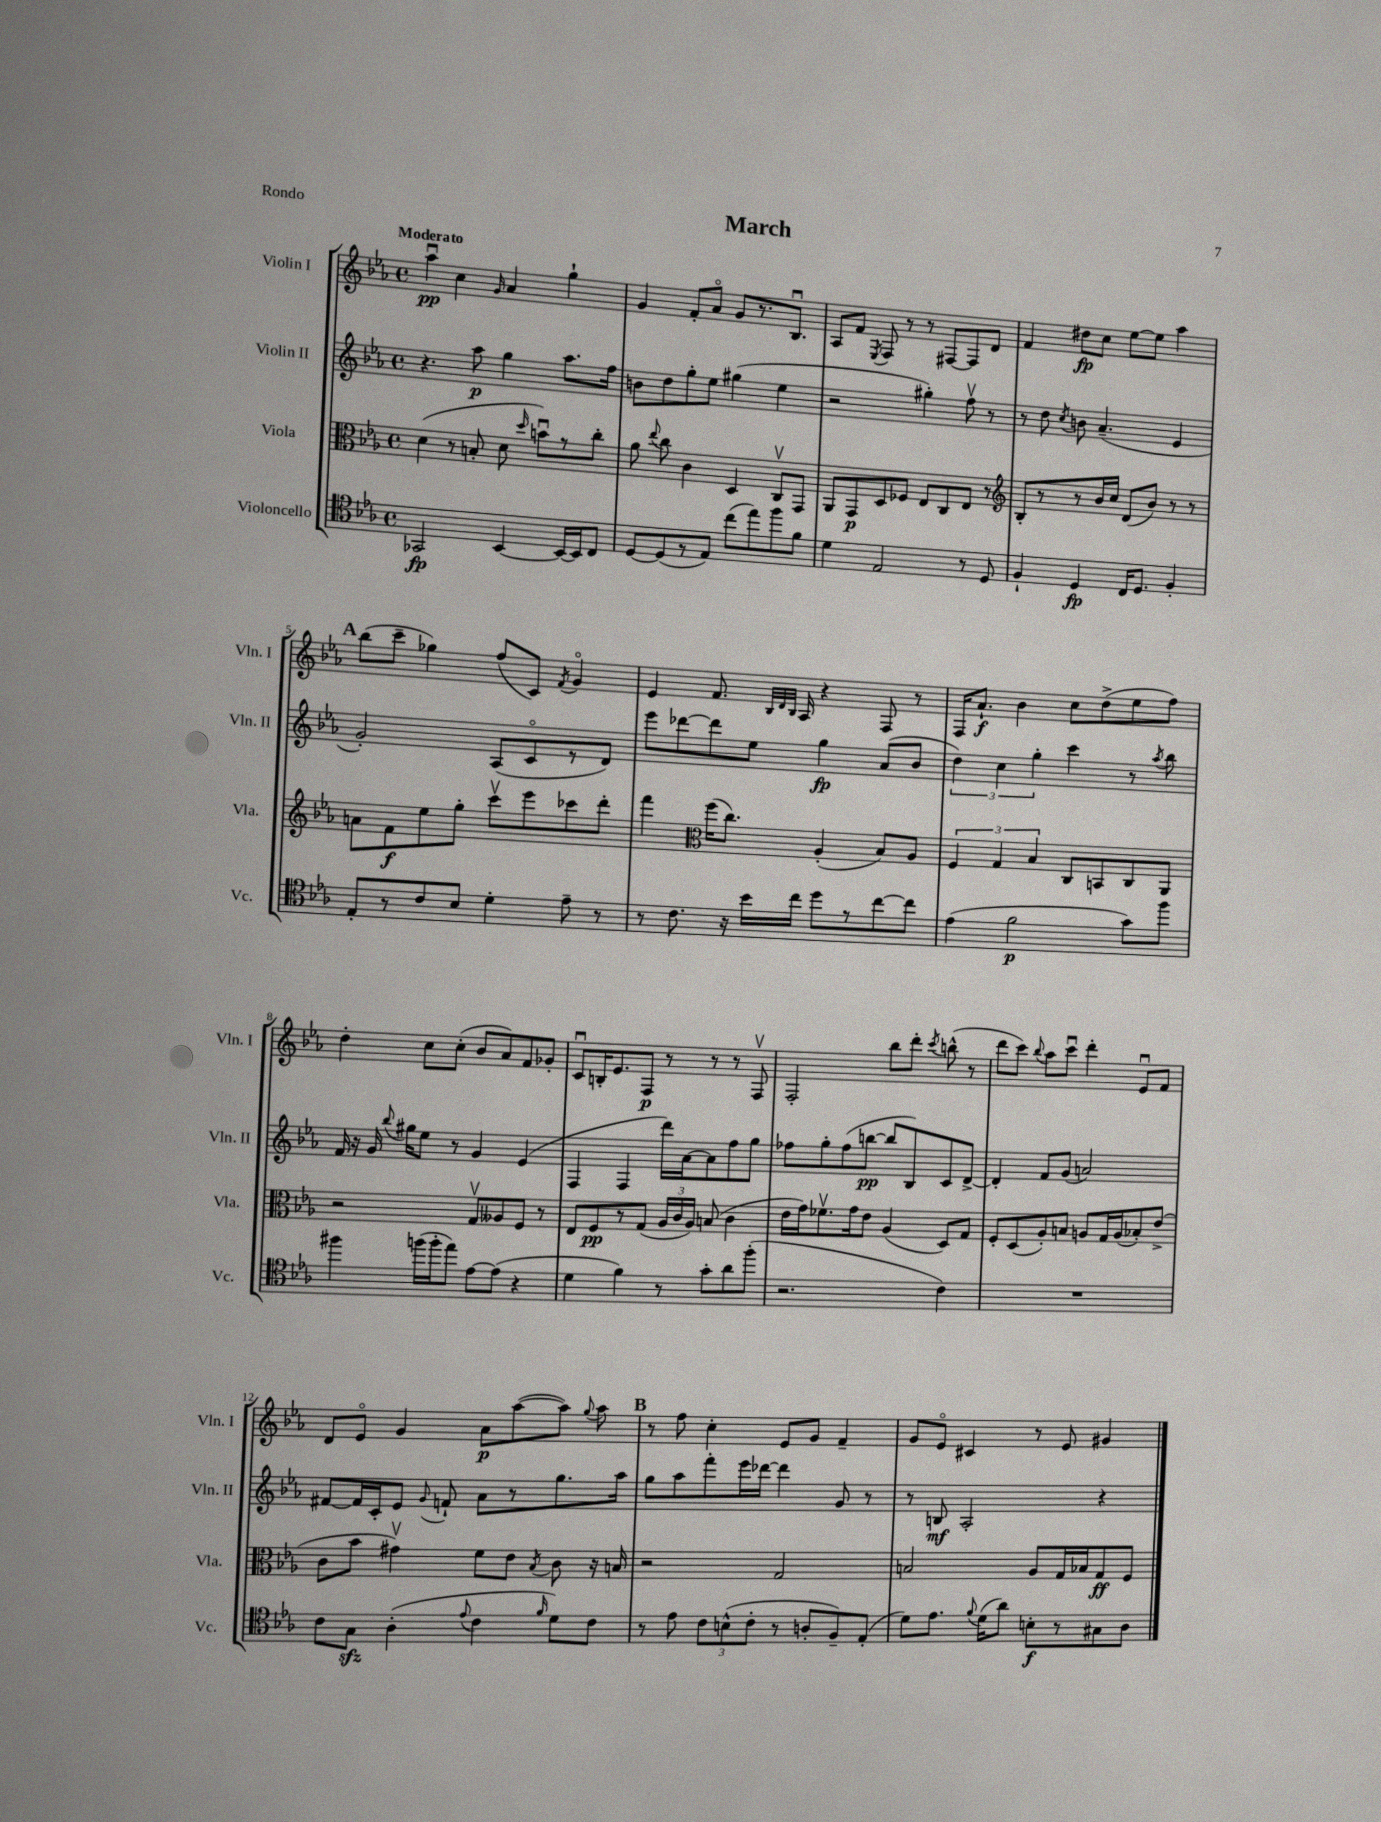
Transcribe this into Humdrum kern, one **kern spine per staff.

**kern	**kern	**kern	**kern
*staff4	*staff3	*staff2	*staff1
*clefC4	*clefC3	*clefG2	*clefG2
*k[b-e-a-]	*k[b-e-a-]	*k[b-e-a-]	*k[b-e-a-]
*M4/4	*M4/4	*M4/4	*M4/4
*met(c)	*met(c)	*met(c)	*met(c)
2GG-	(4d	4.r	4aa-u
.	8r	.	4cc
.	8B'	8aa-	.
.	.	.	16qqg
[4BB-	8d	4gg	4a-
.	16qqdd	.	.
.	8bu)	.	.
16BB-_	8r	8.aa-	4gg`
16BB-]	.	.	.
8C	8cc'	.	.
.	.	16ff	.
=	=	=	=
[8D	8a-	8b	4g
.	8qqee-	.	.
(8D]	8cc	8dd	.
8r	4c	8gg'	8f'
8E-)	.	8ee-	8a-o
(8cc	4D	(4gg#	8g
8ee-)	.	.	8.r
8ff	8Cv	4ee-	.
.	.	.	8.B-u
8f	8GG	.	.
=	=	=	=
4d	8AA-	2r	8A-
.	8GG	.	8f
.	.	.	8qE-
2E-	8D	.	8F
.	8F-	.	8r
.	8E-	4gg#')	8r
.	8C	.	[8F#
8r	8E-	8ffv	8F#]
8D	8r	8r	8d
=	=	=	=
*	*clefG2	*	*
4F`	8B-'	8r	4f
.	8r	8dd	.
.	.	8qcc	.
4D	8r	8b	8dd#
.	16b-	(4.a-~	8cc
.	16cc	.	.
16C	(8d	.	[8ee-
8.D	.	.	.
.	8b-)	.	8ee-]
4F'	8r	4e-	4aa-
.	8r	.	.
=	=	=	=
8E-'	8a	2g')	(8bb-
8r	8f	.	8ccc~
8c	8ee-	.	4gg-)
8B-	8gg'	.	.
4d'	8cccv	(8A-	(8ff
.	8eee-	8co	8c)
.	.	.	8qf
8e-~	8ccc-	8r	4go
8r	8ddd'	8d)	.
=	=	=	=
8r	4fff	8eee-	4e-
8.c	.	[8ddd-	.
*	*clefC3	*	*
.	(16ff	8ddd-]	8.f
16r	8.cc)	.	.
16b-	.	8ee-	.
.	.	.	32qqB-
.	.	.	32qqd
.	.	.	32qqB-
16cc	.	.	16A-
8dd	(4A-'	4gg	4r
8r	.	.	.
[8cc	8B-)	(8a-	8F
8cc]	8A-	8b-	8r
=	=	=	=
(4e-	6F	6dd)	16F
.	.	.	8.a-`
.	6G	6cc	.
2f	.	.	4b-
.	6B-	6gg'	.
.	8C	4ccc	8cc
.	8BB	.	(8dd^
8g)	8C	8r	8ee-
.	.	8qaa-	.
8ff	8AA-	8bb-	8ff)
=	=	=	=
4ff#	2r	16f	4dd'
.	.	16r	.
.	.	16g	.
.	.	8qqbb-	.
.	.	16gg#	.
(16ff	.	8ee-	8cc
16ff'	.	.	.
8ee-)	.	8r	(8cc'
[8e-	8Gv	4g	8b-
(8e-]	8A--	.	8a-)
4r	8F	(4e-	8f
.	8r	.	8g-'
=	=	=	=
4d	8E-	4F	8cu
.	8F	.	16B'
.	.	.	8.e-
4f)	8r	4F	.
.	(8G	.	8F
8r	24A-	16ddd)	8r
.	24c	.	.
.	.	[16a-	.
.	24A-)	.	.
8g'	(8B	8a-]	8r
8a-	4c	8ff	8r
(8ff'	.	8gg	8Fv
=	=	=	=
2.r	16e-	8ff-	2F'
.	16g)	.	.
.	8.f-v	8gg'	.
.	.	(8ff-	.
.	16g	.	.
.	8e-	[8bb	.
.	(4A-	8bb]	8bb-
.	.	8B-)	8ddd'
.	.	.	8qccc
4c)	8D)	8c	(8bb^^
.	8G	[8d^	8r
=	=	=	=
1r	8F'	4d']	8ddd
.	(8D	.	8ccc)
.	.	.	8qqbb-
.	8A-')	8f	8aa-
.	8B	(8g	8cccu
.	8A	2a)	4ddd'
.	16G	.	.
.	(16A	.	.
.	8B-')	.	8e-u
.	(8e-^	.	8f
=	=	=	=
8c	8c	[8f#	8d
8G	8b-	16f#]	8e-o
.	.	16c'	.
(4A-'	4g#v)	8e-	4g
.	.	8qqg	.
.	.	8f`	.
8qqe-	.	.	.
4c	8f	8a-	8a-
.	8e-	8r	([8aa-
16qqf	8qB-	.	.
8d)	8c	8.gg	8aa-])
.	.	.	8qqgg
8c	16r	.	8aa-
.	16B	16aa-	.
=	=	=	=
8r	2r	8gg	8r
8e-	.	8aa-	8ff
12c	.	8fff'	4cc'
(12B^^	.	.	.
.	.	16eee-	.
12c'	.	.	.
.	.	[16ddd-	.
8r	2G	4ddd-]	8e-
8A'	.	.	8g
8F~)	.	8g	4f~
(8E-'	.	8r	.
=	=	=	=
8d)	2B	8r	8g
8.e-	.	8B	8e-o
.	.	2A-'	4c#
8qqf	.	.	.
(16d	.	.	.
8a-)	.	.	.
8B'	8A-	.	8r
8r	16G	.	8e-
.	16B-	.	.
8G#	8G	4r	4g#
8A-	8F	.	.
==	==	==	==
*-	*-	*-	*-
